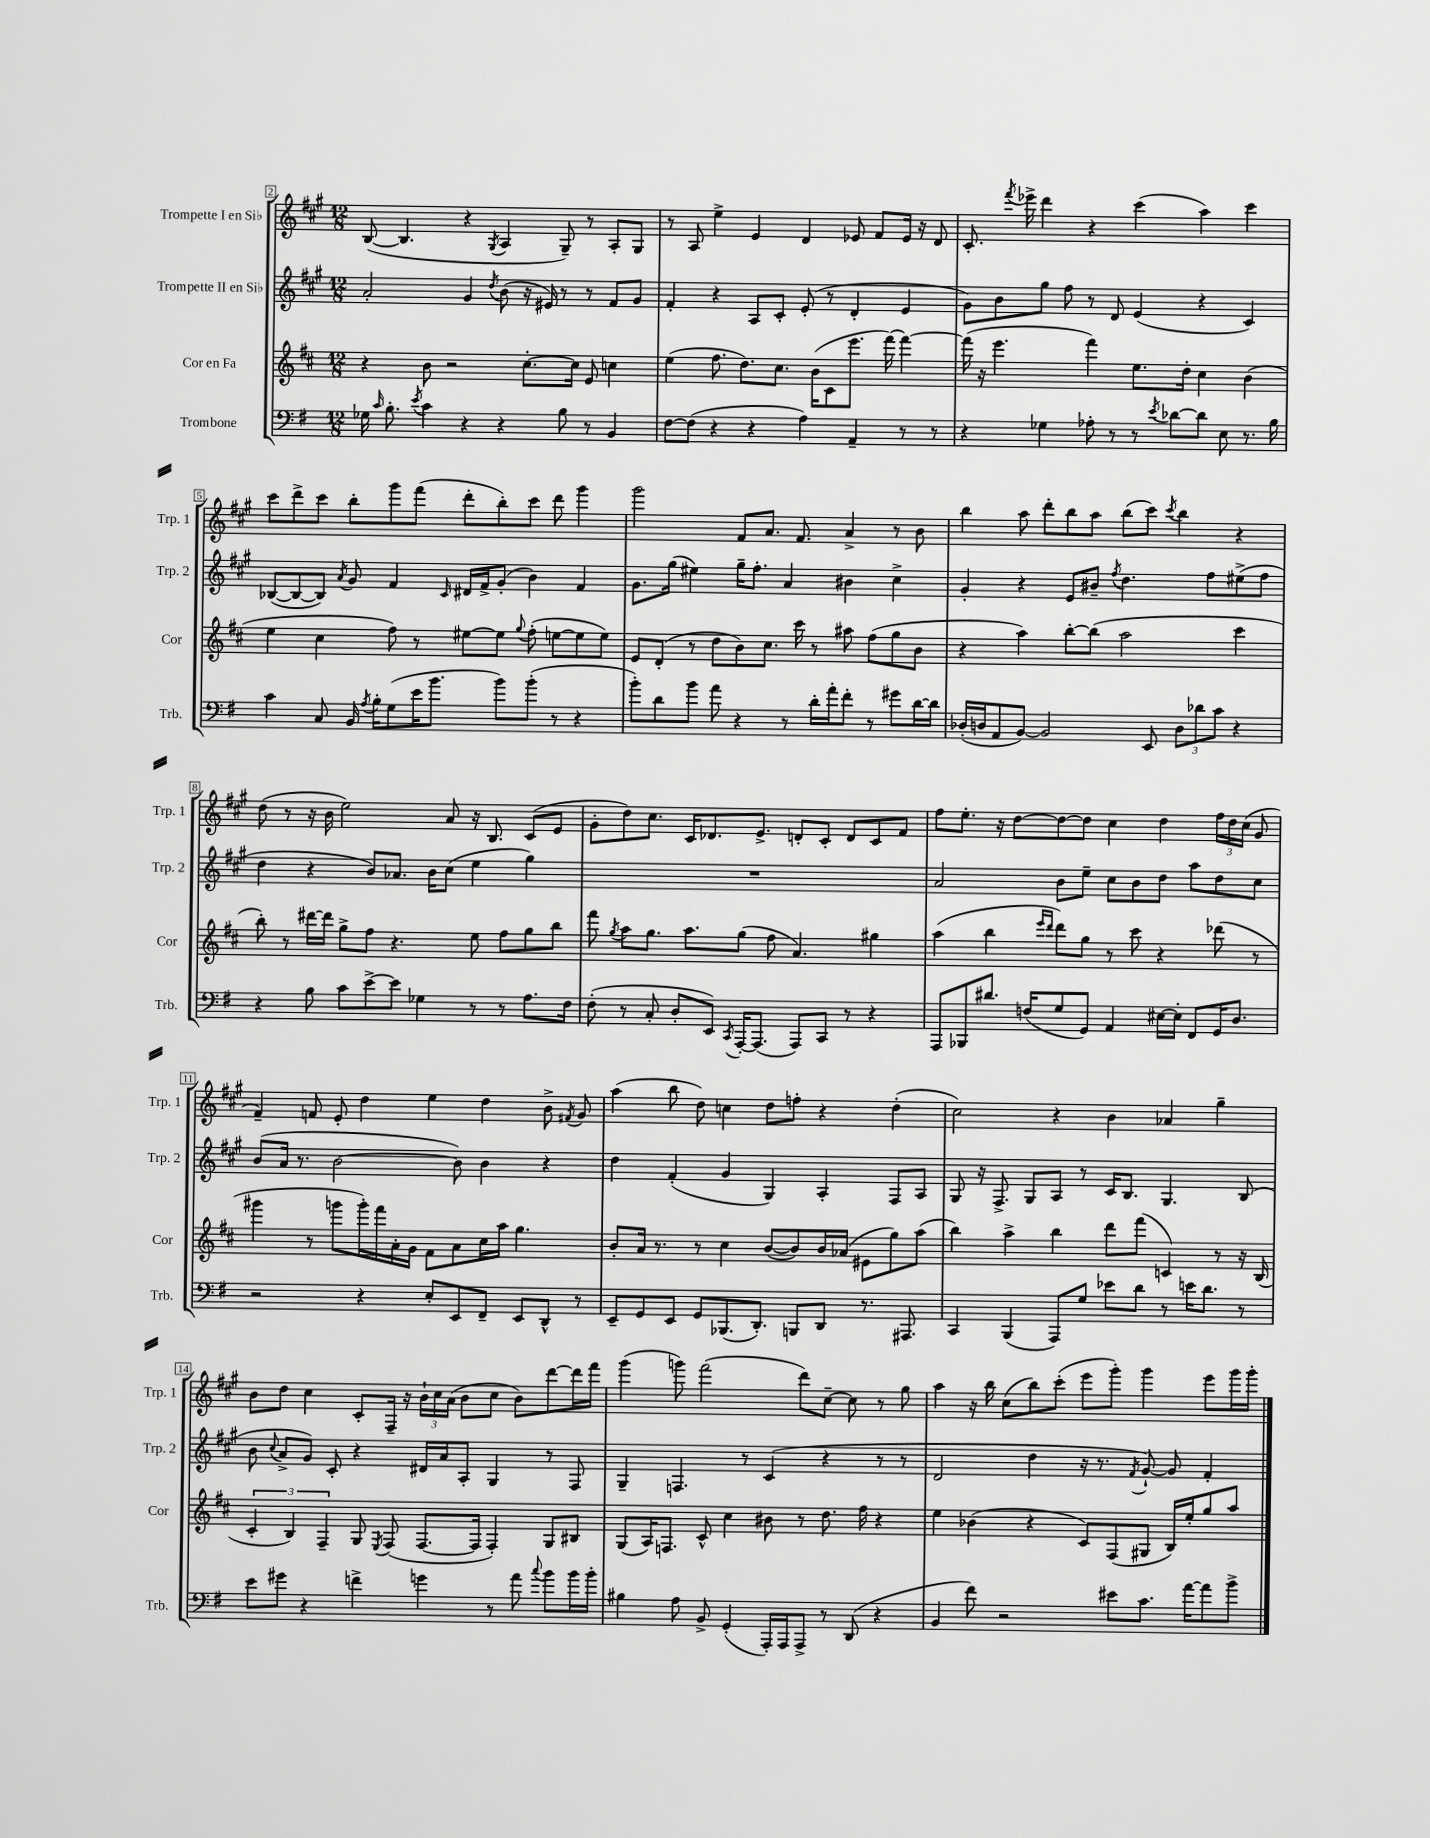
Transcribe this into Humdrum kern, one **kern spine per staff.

**kern	**kern	**kern	**kern
*staff4	*staff3	*staff2	*staff1
*clefF4	*clefG2	*clefG2	*clefG2
*k[f#]	*k[f#c#]	*k[f#c#g#]	*k[f#c#g#]
*M12/8	*M12/8	*M12/8	*M12/8
16G-	4r	2a'	([8B
16qqc	.	.	.
8.B'	.	.	.
.	.	.	4.B]
8qe	.	.	.
4c	8b	.	.
.	2r	.	.
4r	.	4g#	4r
.	.	8qdd	8qG#
4r	.	(8b	4A
.	[8.cc#'	16r	.
.	.	16e#)	.
8B	.	8r	8G#~)
.	16cc#]	.	.
8r	8e	8r	8r
4BB	4cc	8f#	8A'
.	.	8g#	8G#
=	=	=	=
[8F#	(4ee	4f#'	8r
(8F#]	.	.	8A
4r	8.ff#	4r	4ee^
.	8.dd)	.	.
4r	.	8A	4e
.	8.cc#	8c#'	.
4A)	.	(8e'	4d
.	(16b	.	.
.	8c#	8r	.
4AA~	8.eee	4d'	8e-
.	.	.	8f#
.	[16fff#)	.	.
8r	4fff#_	4e	16e-
.	.	.	16r
8r	.	.	8d
=	=	=	=
4r	(16fff#]	8g#)	8.c#'
.	16r	.	.
.	4.eee	8b	.
.	.	.	8qfff#
.	.	.	16eee-^
4G-	.	8gg#	4ddd
.	.	8ff#	.
8A-'	4fff#)	8r	4r
8r	.	8d	.
8r	8.ee	(4e	(4ccc#
8qe	.	.	.
[8d-	.	.	.
.	16dd'	.	.
8d-]	4cc#	4r	4aa)
8E	.	.	.
8.r	(4b	4c#)	4ccc#
16B	.	.	.
=	=	=	=
4c	4ee	([8B-	8ccc#
.	.	8B-_	8ddd^
8C	4cc#	8B-])	8ccc#
.	.	8qa	.
16BB	.	8g#	8bb'
8qA	.	.	.
16B'	.	.	.
(8G	8ff#)	4f#	8ggg#
16e	8r	.	(8fff#
8.b	.	.	.
.	.	16qqc#	.
.	[8ee#	16d#	8ddd'
.	.	16f#^	.
8b)	8ee#]	(8g#'	8bb')
.	8qqgg	.	.
(8b'	(8ff#'	4b)	8ccc#
8r	[8ee	.	8ddd
4r	8ee]	4f#	4ggg#
.	8ee)	.	.
=	=	=	=
8b')	8e	8.g#	2ggg#
8d	(8d'	.	.
.	.	(16gg#	.
8b	8r	4ee#)	.
8a	8dd	.	.
4r	8b)	16gg#~	8f#
.	.	8.ff#'	.
.	8.cc#	.	8.a
8r	.	4a	.
.	16ccc#	.	8.f#
16d'	8r	.	.
16a'	.	.	.
8f#'	8aa#	4b#	4a^
8r	(8ff#	.	.
8g#	8gg	4cc#^	8r
[16d	8b	.	8b
16d]	.	.	.
=	=	=	=
(16D-'	4r	4g#'	4bb
16D	.	.	.
8AA	.	.	.
[8BB)	4aa)	4r	8aa
2BB]	.	.	8ddd'
.	[8bb'	8e	8bb
.	(8bb]	8b#~	8aa
.	.	8qff#	.
.	2aa	4.dd	(8bb
8EE	.	.	8ccc#)
.	.	.	8qccc#
12D	.	.	4bb
12d-	.	.	.
.	.	8ff#	.
12c	.	.	.
4r	4ccc#	(8ee#^	4r
.	.	8ff#	.
=	=	=	=
4r	8bb')	4dd	(8dd
.	8r	.	8r
8B	[16ddd#	4r	16r
.	16ddd#]	.	16b
8c	8gg^	.	2ee)
[8e^	8ff#	8b)	.
8e]	4.r	8.a-	.
4G-	.	.	.
.	.	16b	.
.	.	(8cc#	8a
8r	8ee	4ee	16r
.	.	.	8.B
8r	8ff#	.	.
8.A	8gg	4gg#)	(8c#
.	8bb	.	8e
16F#	.	.	.
=	=	=	=
(8F#'	8fff#	1.r	8g#'
.	8qgg	.	.
8r	8aa	.	8dd)
8C'	8.gg	.	8.cc#
8D'	.	.	.
.	8.aa	.	16c#
8EE)	.	.	8.d-
8qCC	.	.	.
[16AAA'	(8gg	.	.
(8.AAA]	.	.	8.e^
.	8ff#	.	.
8AAA)	4.a)	.	8d'
8CC	.	.	8c#'
8r	.	.	8d
4r	4gg#	.	8c#
.	.	.	8f#
=	=	=	=
8AAA	(4aa	2a	8ff#
8BBB-	.	.	8.ee'
8.d#	4bb	.	.
.	.	.	16r
.	.	.	[8dd
(16F	.	.	.
.	16qqeee	.	.
.	16qqddd	.	.
8G	8ddd)	8b	8dd_
8GG)	8gg	8ee~	8dd]
4AA	8r	8cc#	4cc#
.	8ccc#	8b	.
[16E#	4r	8dd	4dd
16E#']	.	.	.
8FF#	.	8aa	.
16GG	(8ddd-	8dd	24ff#
.	.	.	24dd
8.D	.	.	.
.	.	.	(24cc#
.	8r	8cc#	8g#
=	=	=	=
2r	4ggg#	(8b	4f#~)
.	.	16a	.
.	.	8.r	.
.	8r	.	8f
.	8ggg	[2b	8e'
4r	16ggg')	.	4dd
.	16fff#	.	.
.	16a'	.	.
.	16g	.	.
8E'	8f#	.	4ee
8EE	8a	8b])	.
8FF#~	16cc#	4b	4dd
.	16aa	.	.
8EE	4.gg	.	.
8DD^^	.	4r	8b^
.	.	.	8qf#
8r	.	.	8g#
=	=	=	=
8EE~	8b'	4dd	(4aa
8GG	16a	.	.
.	8.r	.	.
8EE	.	(4f#'	8bb
8GG	8r	.	8dd)
(8.BBB-	4cc#	4g#	4cc
8.DD')	.	.	.
.	([8b	4G#)	8dd
8BBB	8b])	.	8ff'
8DD	16b	4A'	4r
.	(16a-	.	.
8.r	8e#	.	.
.	8gg)	8F#	(4dd'
8.AAA#	.	.	.
.	(8aa	8A	.
=	=	=	=
4CC	4bb)	8G#	2cc#)
.	.	16r	.
.	.	8.F#^	.
(4BBB	4aa^	.	.
.	.	8G#	.
8AAA)	4bb	8A	4r
8G	.	8r	.
8e-	8ddd	16c#	4b
.	.	8.B	.
8d	(8fff#	.	.
8r	4c)	4.G#	4a-
16e	.	.	.
8.d	.	.	.
.	8r	.	4gg#~
8r	16r	(8B	.
.	(16B	.	.
=	=	=	=
8e	6c#'	8b	8b
.	.	8qqcc#	.
8g#	.	8a^	8dd
.	6B)	.	.
4r	.	8g#)	4cc#
.	6F#~	.	.
.	.	8c#'	.
4f^	8G	4r	8c#'
.	8qE	.	.
.	(8F#	.	16F#~
.	.	.	16r
4g	[8.F#	16d#	24b`
.	.	.	24cc#
.	.	16a	.
.	.	.	(24a
.	.	8A'	8b
.	16F#]	.	.
8r	4F#')	4G#	8cc#
8a	.	.	8b)
8qqcc	.	.	.
8b	8G	8r	[8ddd
16b	8B#	8F#	16ddd]
16b'	.	.	16fff#
=	=	=	=
4B#	(8G	4G#~	(4ggg#
.	16A)	.	.
.	8.F	.	.
8A	.	4.F	8ggg)
8BB^	8c#^^	.	(2fff#
(4GG'	4cc#	.	.
.	.	8r	.
16AAA')	8b#	(4c#	.
16AAA	.	.	.
8AAA^	8r	.	8ddd)
8r	8.dd	4r	[8cc#~
(8DD	.	.	8cc#]
.	16ff#	.	.
4r	4r	8r	8r
.	.	8r	8gg#
=	=	=	=
4BB	4ee	2d	4aa
8f#)	(4b-	.	16r
.	.	.	16bb
2r	.	.	(8cc#
.	4r	4dd	8bb)
.	.	.	(8ccc#'
.	8c#)	16r	8eee
.	.	8.r	.
8e#	(8F#	.	8ggg#')
.	.	8qf#	.
8.c	8G#	[8g#`)	4ggg#
.	16B)	8g#]	.
[16a	16ee'	.	.
8a]	8gg	4f#'	8eee
8b^	8aa	.	16ggg#
.	.	.	16ggg#'
==	==	==	==
*-	*-	*-	*-
